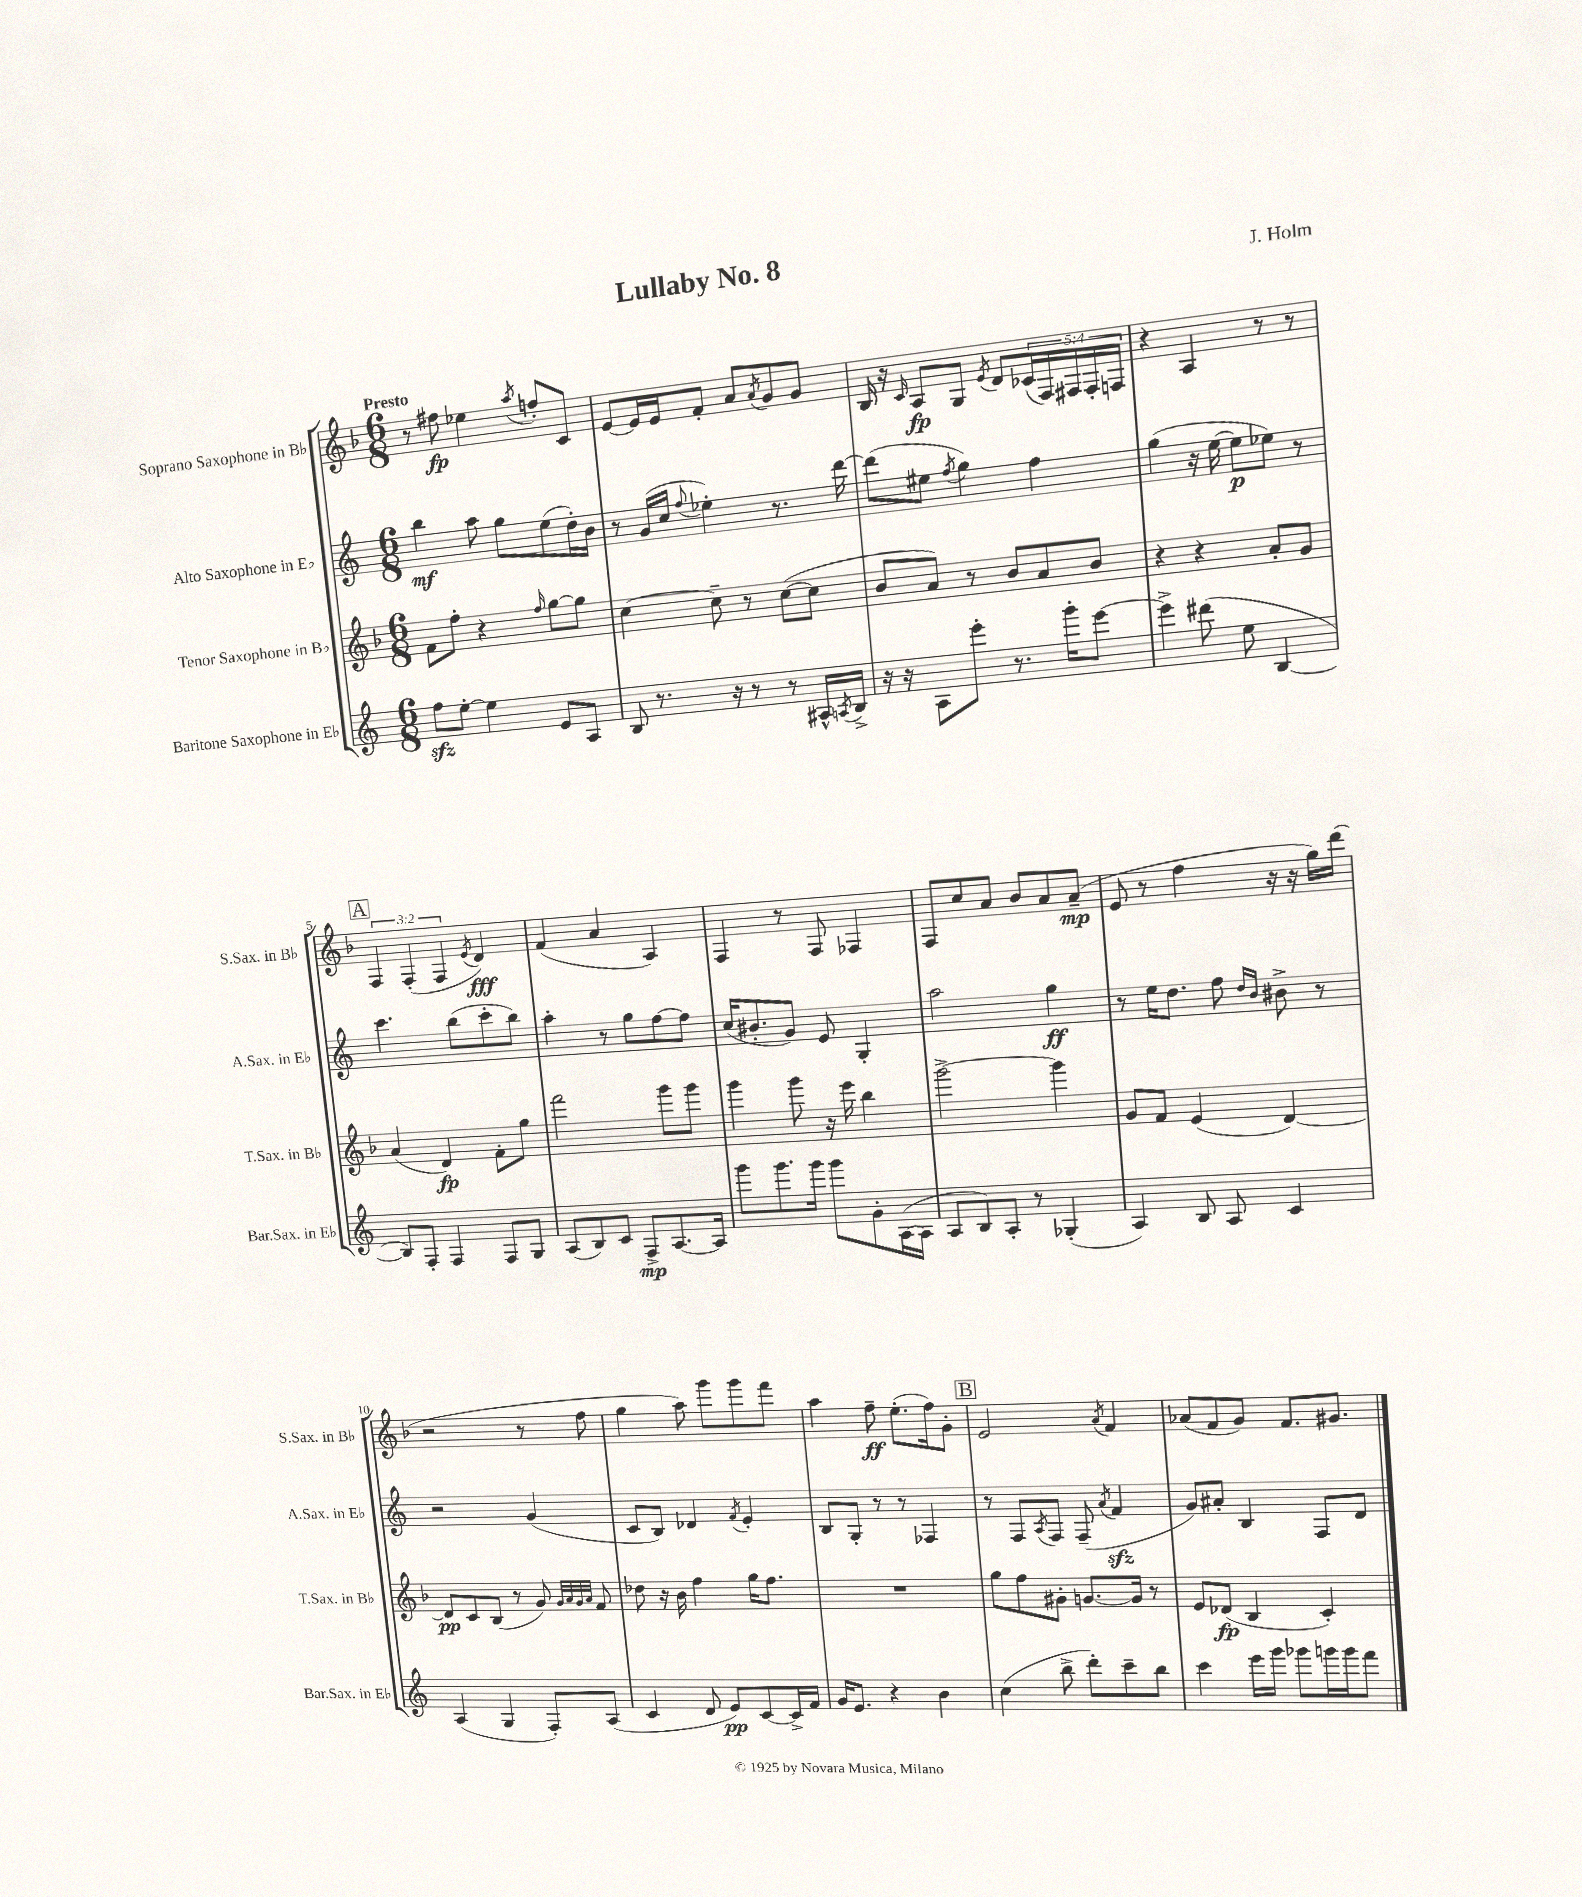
\header { title = "Lullaby No. 8" composer = "J. Holm" }
<<
\new StaffGroup <<
\new Staff = "s0" \with { instrumentName = "Soprano Saxophone in Bb" shortInstrumentName = "S.Sax. in Bb" } {
    \clef treble \key f \major \numericTimeSignature \time 6/8 \override Staff.TupletNumber.text = #tuplet-number::calc-fraction-text \tempo "Presto"
    r8 fis''8\fp ees''4 \acciaccatura { a''8 } f''8-. c'8 |
    e'8~ e'16 e'16 f'8-. a'8 \acciaccatura { a'8 } g'8 g'8 |
    bes16 r16 \grace { c'16 } a8\fp g8 \acciaccatura { e'8 } d'8 \tuplet 5/4 { ces'16( f16) fis16 fis16-. f16 } |
    r4 a4 r8 r8 |
    \mark \markup { \box "A" } \tuplet 3/2 { f4 f4-.( f4 } \acciaccatura { e'8 } d'4\fff) |
    f'4( a'4 a4) |
    f4 r8 f8 fes4 |
    f8 c''8 a'8 bes'8 a'8 a'8--\mp( |
    e'8 r8 f''4 r16 r16 g''16) d'''16( |
    r2 r8 f''8 |
    g''4 a''8) g'''8 g'''8 f'''8 |
    a''4 f''8--\ff e''8.-.( f''16) g'8-. |
    \mark \markup { \box "B" } e'2 \acciaccatura { a'8 } f'4 |
    aes'8( f'8 g'8) f'8. gis'8. \bar "|." |
}
\new Staff = "s1" \with { instrumentName = "Alto Saxophone in Eb" shortInstrumentName = "A.Sax. in Eb" } {
    \clef treble \key c \major \numericTimeSignature \time 6/8
    b''4\mf a''8 g''8 e''8( d''16-.) b'16 |
    r8 g'16( c''16 \appoggiatura { f''8 } ees''4-.) r8. d'''16~ |
    d'''8( eis''8 \acciaccatura { f''8 } g''4) f''4 |
    g''4( r16 e''16~ e''8\p ees''8) r8 |
    \mark \markup { \box "A" } c'''4. b''8( c'''8-. b''8) |
    a''4-. r8 g''8 f''8~ f''8 |
    c''16( bis'8.-. g'8) e'8 g4-. |
    a''2 g''4\ff |
    r8 e''16 d''8. f''8 \grace { d''16 b'16 } bis'8-> r8 |
    r2 g'4( |
    c'8 b8) des'4 \acciaccatura { f'8 } e'4-. |
    b8 g8-. r8 r8 fes4 |
    \mark \markup { \box "B" } r8 f8 \acciaccatura { a8 } f8 f8--( \acciaccatura { a'8 } f'4\sfz |
    g'8) ais'8-. b4 f8 d'8 \bar "|." |
}
\new Staff = "s2" \with { instrumentName = "Tenor Saxophone in Bb" shortInstrumentName = "T.Sax. in Bb" } {
    \clef treble \key f \major \numericTimeSignature \time 6/8
    f'8 f''8-. r4 \grace { f''16 } g''8~ g''8 |
    c''4~ c''8-- r8 c''8~( c''8 |
    bes'8 a'8) r8 bes'8 a'8 bes'8 |
    r4 r4 a'8-. g'8 |
    \mark \markup { \box "A" } a'4( d'4\fp) f'8-. g''8 |
    f'''2 g'''8 g'''8 |
    g'''4 g'''8 r16 e'''16 bes''4 |
    g'''2~-> g'''4 |
    g'8 f'8 e'4( d'4~) |
    d'8\pp c'8 bes8( r8 g'8) \grace { g'32 a'32 g'32 a'32 } f'8 |
    des''8 r16 bes'16 f''4 g''16 f''8. |
    R2. |
    \mark \markup { \box "B" } g''8 f''8 gis'8-. g'8.~ g'16 r8 |
    e'8 des'8\fp( bes4 c'4-.) \bar "|." |
}
\new Staff = "s3" \with { instrumentName = "Baritone Saxophone in Eb" shortInstrumentName = "Bar.Sax. in Eb" } {
    \clef treble \key c \major \numericTimeSignature \time 6/8
    f''8\sfz e''8~-. e''4 e'8 a8 |
    b8 r8. r16 r8 r8 ais16-^ \acciaccatura { a8 } b16-> |
    r16 r16 a8 e'''8-. r8. g'''16-. e'''8~ |
    e'''4-> dis'''8( e''8 b4~ |
    \mark \markup { \box "A" } b8) f8-. f4 f8 g8 |
    a8( b8) c'8 f8->\mp a8.~ a16 |
    g'''8 g'''8. g'''16 g'''8 g'8-. a16~( a16 |
    a8 b8) a8-. r8 ges4-.( |
    a4) b8 a8 c'4 |
    a4( g4 f8-.) a8( |
    c'4 d'8 e'8\pp) c'8~ c'16-> f'16 |
    g'16 e'8. r4 b'4 |
    \mark \markup { \box "B" } c''4( b''8-> d'''8-.) c'''8-- b''8 |
    c'''4 e'''16 g'''16 ges'''8 g'''16 g'''16 f'''8 \bar "|." |
}
>>
>>
